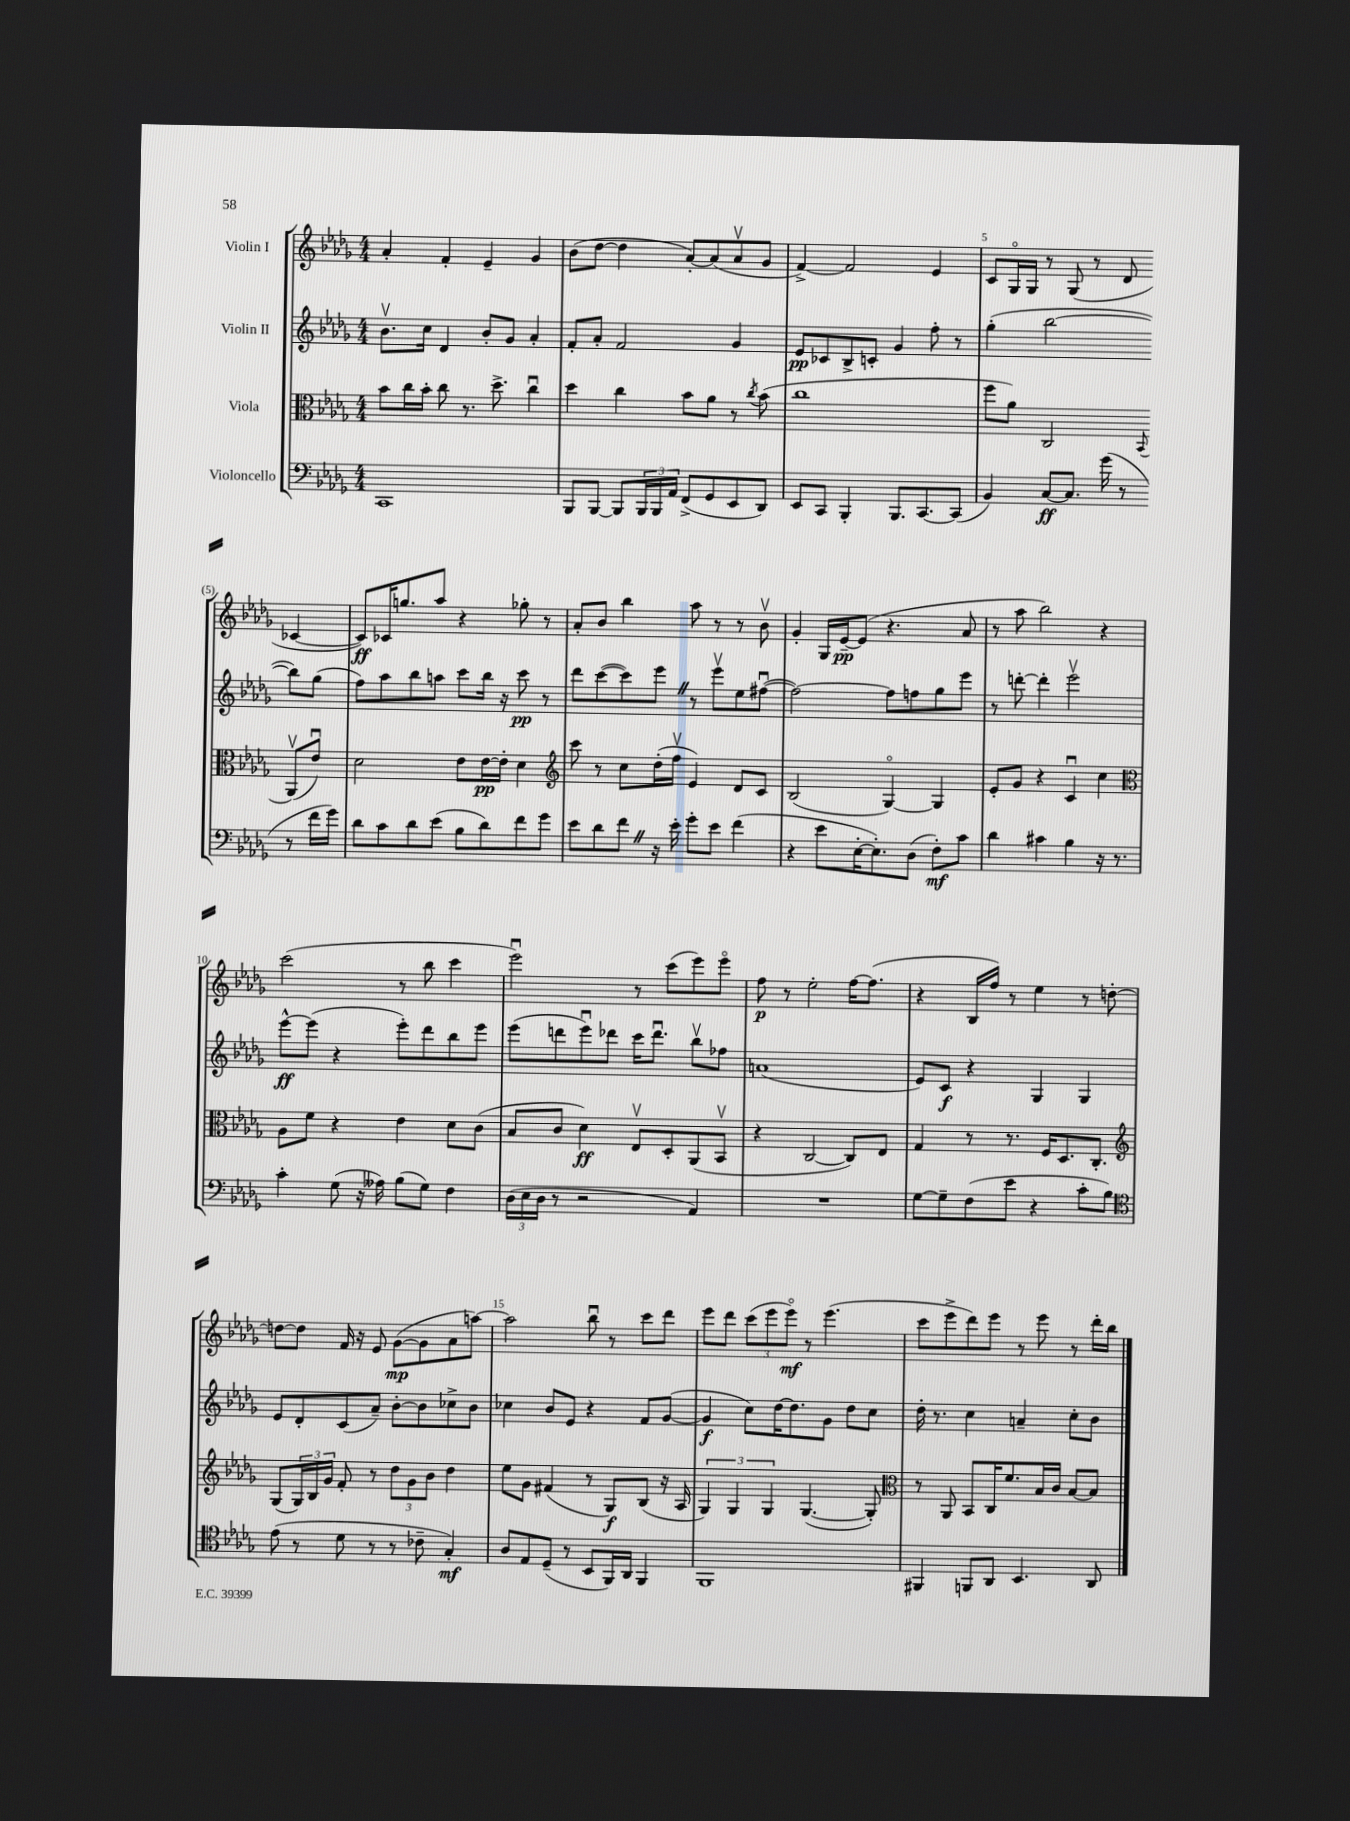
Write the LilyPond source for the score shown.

<<
\new StaffGroup <<
\new Staff = "s0" \with { instrumentName = "Violin I" } {
    \clef treble \key des \major \numericTimeSignature \time 4/4
    aes'4-. f'4-. ees'4-- ges'4 |
    bes'8( des''8~ des''4 aes'8~-.) aes'8( aes'8\upbow ges'8 |
    f'4~->) f'2 ees'4 |
    c'8 ges16\flageolet ges16 r8 ges8( r8 des'8 ces'4~ |
    ces'8\ff) ces'16 g''8. aes''8 r4 ges''8-. r8 |
    aes'8-. bes'8 bes''4 aes''8 r8 r8 bes'8\upbow |
    ges'4-. ges16 ees'16~--\pp ees'8( r4. aes'8 |
    r8 aes''8 bes''2) r4 |
    c'''2( r8 bes''8 c'''4 |
    ees'''2\downbow) r8 c'''8( ees'''8) ees'''8\flageolet |
    f''8\p r8 ees''2-. f''16~ f''8.( |
    r4 bes16 f''16) r8 ees''4 r8 d''8~-. |
    d''8~ d''8 f'16 r16 ees'8 ges'8~\mp( ges'8 aes'8 a''8~) |
    a''2 bes''8\downbow r8 c'''8 des'''8 |
    ees'''8 des'''8 \tuplet 3/2 { c'''8( ees'''8 ees'''8\flageolet\mf) } r8 ees'''4.( |
    c'''8 ees'''8-> des'''8) ees'''8 r8 ees'''8 r8 des'''16-. bes''16 \bar "|." |
}
\new Staff = "s1" \with { instrumentName = "Violin II" } {
    \clef treble \key des \major \numericTimeSignature \time 4/4
    bes'8.\upbow c''16 des'4 bes'8-. ges'8 aes'4-. |
    f'8-. aes'8-. f'2 ges'4 |
    ees'8\pp ces'8 bes8-> c'8-. ges'4 f''8-. r8 |
    ges''4-.( bes''2~ bes''8) ges''8( |
    f''8) aes''8 bes''8 a''8 c'''8 bes''16 r16 c'''8\pp r8 |
    des'''8 c'''8~( c'''8) ees'''8 \once \override BreathingSign.text = \markup { \musicglyph "scripts.caesura.straight" } \breathe r8 ees'''8\upbow ees''8 fis''8~\downbow( |
    fis''2~) fis''8 f''8 ges''8 ees'''8 |
    r8 d'''8~-. d'''4-. ees'''2\upbow |
    ees'''8~-^\ff ees'''8( r4 ees'''8-.) des'''8 bes''8 ees'''8 |
    ees'''8( d'''8 ees'''8\downbow) des'''8 c'''16 des'''8.\downbow bes''8\upbow fes''8 |
    a'1( |
    ees'8) c'8\f r4 ges4 ges4 |
    ees'8 des'8-. c'8( aes'8--) bes'8~-. bes'8 ces''8-> bes'8 |
    ces''4 bes'8 ees'8 r4 f'8 ges'8~( |
    ges'4\f c''8) des''16~ des''8. ges'8 des''8 c''8 |
    des''16-. r8. c''4 a'4-- c''8-. bes'8 \bar "|." |
}
\new Staff = "s2" \with { instrumentName = "Viola" } {
    \clef alto \key des \major \numericTimeSignature \time 4/4
    bes'8 c''16 bes'16-. c''8 r8. des''8.-> c''4\downbow |
    des''4 c''4 bes'8 aes'8 r8 \acciaccatura { c''8 } bes'8( |
    c''1 |
    f''8 aes'8) c2 \appoggiatura { bes,8 } aes,8\upbow( ees'8\downbow) |
    des'2 ees'8 ees'16~\pp ees'16-. des'4 |
    \clef treble c'''8 r8 c''8 des''16-.( f''16\upbow ees'4) des'8 c'8 |
    bes2( ges4~\flageolet) ges4 |
    ees'8-. ges'8 r4 c'4\downbow c''4 |
    \clef alto aes8 f'8 r4 ees'4 des'8 c'8( |
    bes8 c'8 des'4\ff) ees8\upbow des8-. aes,8( bes,8\upbow |
    r4 c2~ c8) ees8 |
    ges4 r8 r8. f16 des8. c8.-. |
    \clef treble ges8( \tuplet 3/2 { ges16) bes16 ges'16 } f'8-. r8 \tuplet 3/2 { des''8 ges'8 bes'8 } des''4 |
    ees''8 ges'8 fis'4( r8 ges8\f) bes8( r16 aes16 |
    \tuplet 3/2 { ges4) ges4 ges4 } ges4.~( ges8-.) |
    \clef alto r8 aes,8 bes,8 c16 f'8. bes16 c'16 bes8~ bes8 \bar "|." |
}
\new Staff = "s3" \with { instrumentName = "Violoncello" } {
    \clef bass \key des \major \numericTimeSignature \time 4/4
    c,1 |
    bes,,8 bes,,8~ bes,,8 \tuplet 3/2 { bes,,16 bes,,16 aes,16 } f,8->( ges,8 ees,8 des,8) |
    ees,8 c,8 bes,,4-. bes,,8. c,8.~ c,8( |
    bes,4) c8~\ff c8. ges'16( r8 r8 f'16 ges'16) |
    des'8 c'8 des'8 ees'8( bes8 des'8) f'8 ges'8 |
    ees'8 des'8 f'8 \once \override BreathingSign.text = \markup { \musicglyph "scripts.caesura.straight" } \breathe r16 ees'16-. ges'8-. ees'8 f'4( |
    r4 ees'8 ees16~-. ees8.-.) des8( f8-.\mf) c'8 |
    des'4 cis'4 bes4 r16 r8. |
    c'4-. ges8( r16 aeses16) bes8( ges8) f4 |
    \tuplet 3/2 { des16( ees16 des16 } r8 r2 aes,4) |
    R1 |
    ges8~ ges8-- f8( ees'8 r4 c'8-. bes8) |
    \clef tenor ees'8( r8 des'8 r8 r8 ces'8-- ges4-.\mf) |
    aes8 ees8 des8--( r8 bes,8 f,16) aes,16 f,4 |
    f,1 |
    fis,4 f,8 aes,8 bes,4. aes,8 \bar "|." |
}
>>
>>
\layout { \context { \Score currentBarNumber = #2 \override BarNumber.break-visibility = ##(#f #t #t) barNumberVisibility = #(every-nth-bar-number-visible 5) } }
